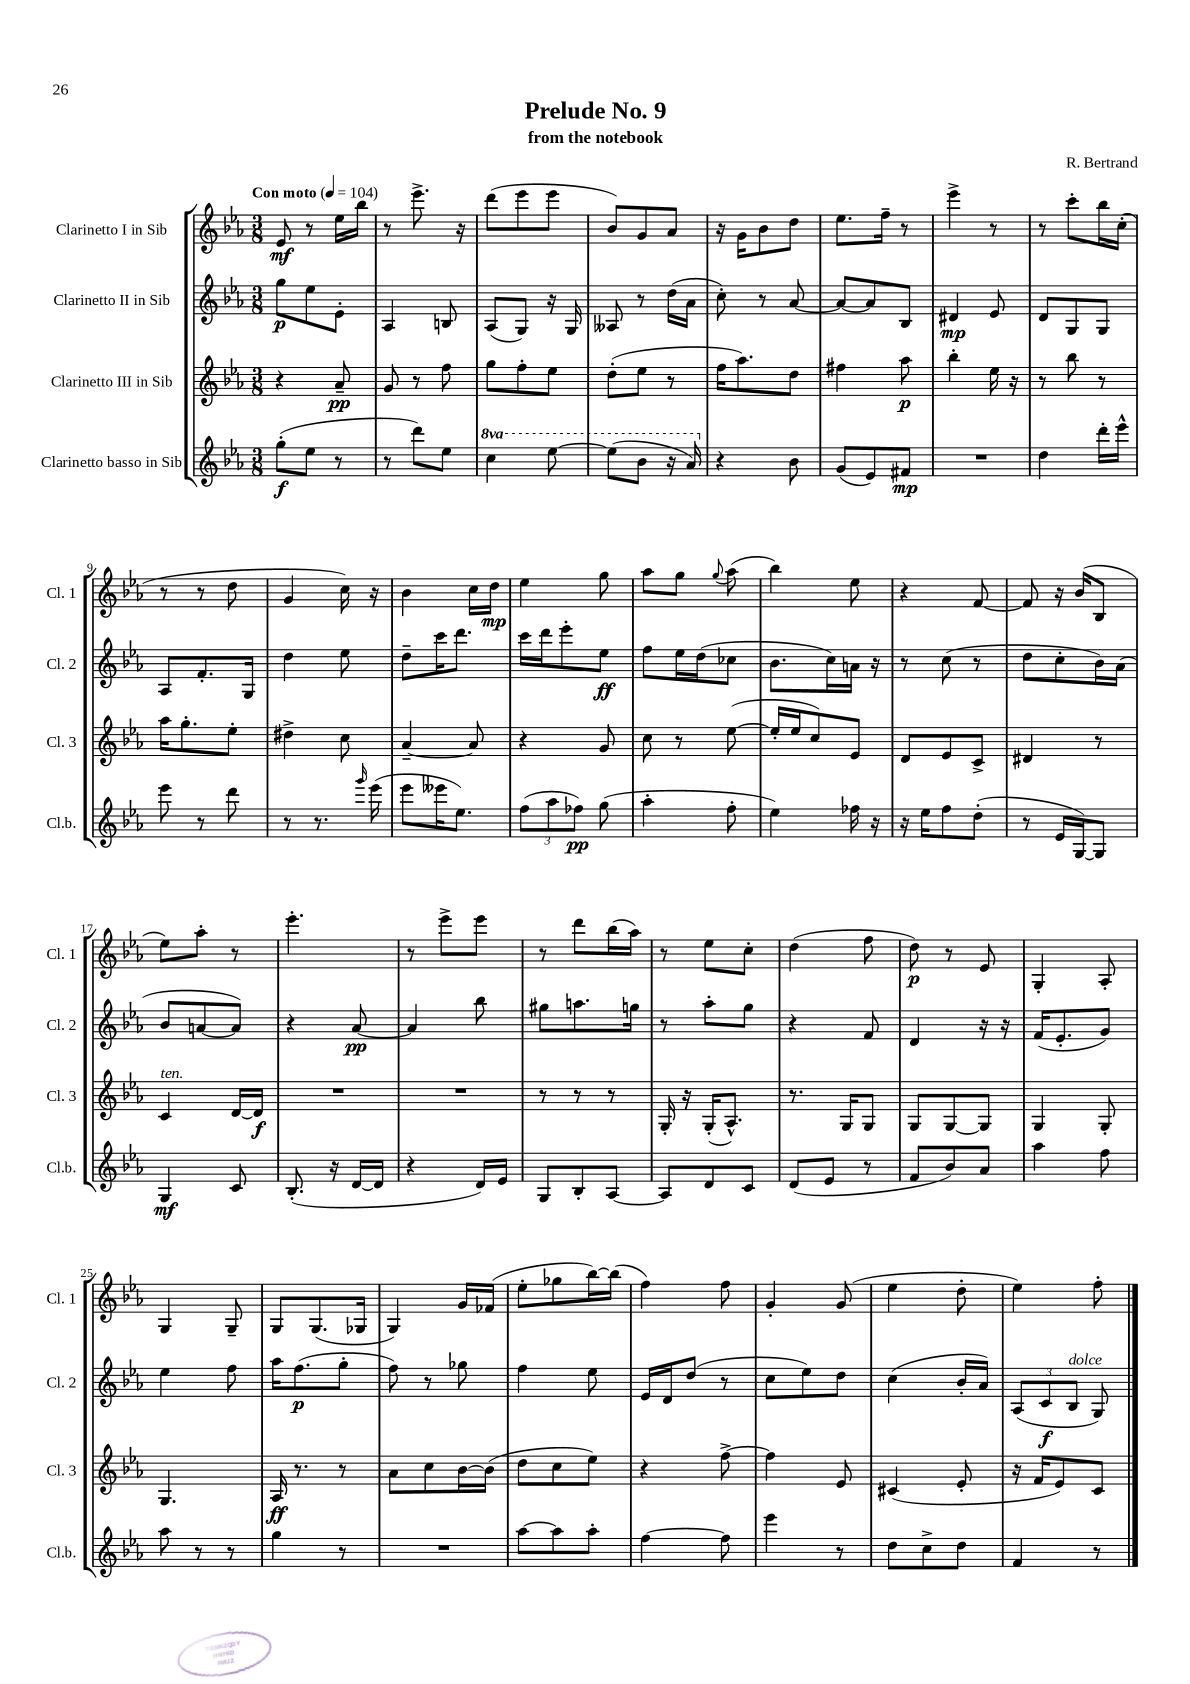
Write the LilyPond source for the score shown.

\header { title = "Prelude No. 9" composer = "R. Bertrand" subtitle = "from the notebook" }
<<
\new StaffGroup <<
\new Staff = "s0" \with { instrumentName = "Clarinetto I in Sib" shortInstrumentName = "Cl. 1" } {
    \clef treble \key ees \major \numericTimeSignature \time 3/8 \tempo "Con moto" 4 = 104
    \autoBeamOff ees'8\mf r8 ees''16[ bes''16] |
    r8 ees'''8.-> r16 |
    d'''8[( ees'''8 ees'''8] |
    bes'8[) g'8 aes'8] |
    r16 g'16[ bes'8 d''8] |
    ees''8.[ f''16]-- r8 |
    ees'''4-> r8 |
    r8 c'''8[-. bes''16 c''16]-.( |
    r8 r8 d''8 |
    g'4 c''16) r16 |
    bes'4 c''16[ d''16]\mp |
    ees''4 g''8 |
    aes''8[ g''8] \appoggiatura { g''8 } aes''8( |
    bes''4) ees''8 |
    r4 f'8~ |
    f'8 r16 bes'16[( bes8] |
    ees''8[) aes''8]-. r8 |
    ees'''4.-. |
    r8 ees'''8[-> ees'''8] |
    r8 d'''8[ bes''16( aes''16]) |
    r8 ees''8[ c''8]-. |
    d''4( f''8 |
    d''8\p) r8 ees'8 |
    g4-. aes8-. |
    g4 g8-- |
    g8[ g8.( ges16] |
    g4) g'16[ fes'16]( |
    ees''8[-. ges''8 bes''16~) bes''16]( |
    f''4) f''8 |
    g'4-. g'8( |
    ees''4 d''8-. |
    ees''4) f''8-. \bar "|." |
}
\new Staff = "s1" \with { instrumentName = "Clarinetto II in Sib" shortInstrumentName = "Cl. 2" } {
    \clef treble \key ees \major \numericTimeSignature \time 3/8
    \autoBeamOff g''8[\p ees''8 ees'8]-. |
    aes4 b8 |
    aes8[( g8]) r16 g16 |
    aeses8 r8 d''16[( aes'16] |
    c''8-.) r8 aes'8~ |
    aes'8[~ aes'8 bes8] |
    dis'4\mp ees'8 |
    d'8[ g8 g8] |
    aes8[ f'8.-. g16] |
    d''4 ees''8 |
    d''8[-- c'''16 d'''8.] |
    c'''16[ d'''16 ees'''8-. ees''8]\ff |
    f''8[ ees''16 d''16( ces''8] |
    bes'8.[ c''16) a'16] r16 |
    r8 c''8( r8 |
    d''8[ c''8-. bes'16) aes'16]( |
    bes'8[ a'8~ a'8]) |
    r4 aes'8~\pp |
    aes'4 bes''8 |
    gis''8[ a''8. g''16] |
    r8 aes''8[-. g''8] |
    r4 f'8 |
    d'4 r16 r16 |
    f'16[( ees'8.-. g'8]) |
    ees''4 f''8 |
    aes''16[ f''8.\p( g''8]-. |
    f''8) r8 ges''8 |
    f''4 ees''8 |
    ees'16[ d'16 d''8]( r8 |
    c''8[ ees''8) d''8] |
    c''4( bes'16[-. aes'16]) |
    \tuplet 3/2 { aes8[( c'8\f bes8]^\markup { \italic "dolce" } } g8) \bar "|." |
}
\new Staff = "s2" \with { instrumentName = "Clarinetto III in Sib" shortInstrumentName = "Cl. 3" } {
    \clef treble \key ees \major \numericTimeSignature \time 3/8
    \autoBeamOff r4 aes'8--\pp |
    g'8 r8 f''8 |
    g''8[ f''8-. ees''8] |
    d''8[-.( ees''8] r8 |
    f''16[ aes''8.) d''8] |
    fis''4 aes''8\p |
    bes''4-. ees''16 r16 |
    r8 bes''8 r8 |
    aes''16[ g''8.-. ees''8]-. |
    dis''4-> c''8 |
    aes'4~-- aes'8 |
    r4 g'8 |
    c''8 r8 ees''8~( |
    ees''16[-. ees''16 c''8) ees'8] |
    d'8[ ees'8 c'8]-> |
    dis'4 r8 |
    c'4^\markup { \italic "ten." } d'16[~ d'16]\f |
    R4. |
    R4. |
    r8 r8 r8 |
    g16-. r16 g16[-.( aes8.]-^) |
    r8. g16[ g8] |
    g8[ g8~ g8] |
    g4 g8-. |
    g4. |
    aes16\ff r8. r8 |
    aes'8[ c''8 bes'16~ bes'16]( |
    d''8[ c''8 ees''8]) |
    r4 f''8~-> |
    f''4 ees'8 |
    cis'4( ees'8-. |
    r16 f'16[ ees'8) c'8] \bar "|." |
}
\new Staff = "s3" \with { instrumentName = "Clarinetto basso in Sib" shortInstrumentName = "Cl.b." } {
    \clef treble \key ees \major \numericTimeSignature \time 3/8 \set Staff.ottavationMarkups = #ottavation-simple-ordinals
    \autoBeamOff g''8[-.\f( ees''8] r8 |
    r8 d'''8[) ees''8] |
    \ottava #1 c'''4 ees'''8~ |
    ees'''8[( bes''8] r16 aes''16) \ottava #0 |
    r4 bes'8 |
    g'8[( ees'8) fis'8]\mp |
    R4. |
    d''4 d'''16[-. ees'''16]-^ |
    ees'''8 r8 d'''8 |
    r8 r8. \grace { g'''16 } ees'''16( |
    ees'''8[ eeses'''16 ees''8.]) |
    \tuplet 3/2 { f''8[( aes''8 fes''8]\pp) } g''8( |
    aes''4-. f''8-. |
    ees''4) fes''16 r16 |
    r16 ees''16[ f''8 d''8]-.( |
    r8 ees'16[ g16~) g8] |
    g4\mf c'8 |
    bes8.-.( r16 d'16[~ d'16] |
    r4 d'16[) ees'16] |
    g8[ bes8-. aes8]~ |
    aes8[ d'8 c'8] |
    d'8[( ees'8] r8 |
    f'8[ bes'8) aes'8] |
    aes''4 f''8 |
    aes''8 r8 r8 |
    g''4 r8 |
    R4. |
    aes''8[~ aes''8 aes''8]-. |
    f''4~ f''8 |
    ees'''4 r8 |
    d''8[ c''8-> d''8] |
    f'4 r8 \bar "|." |
}
>>
>>
